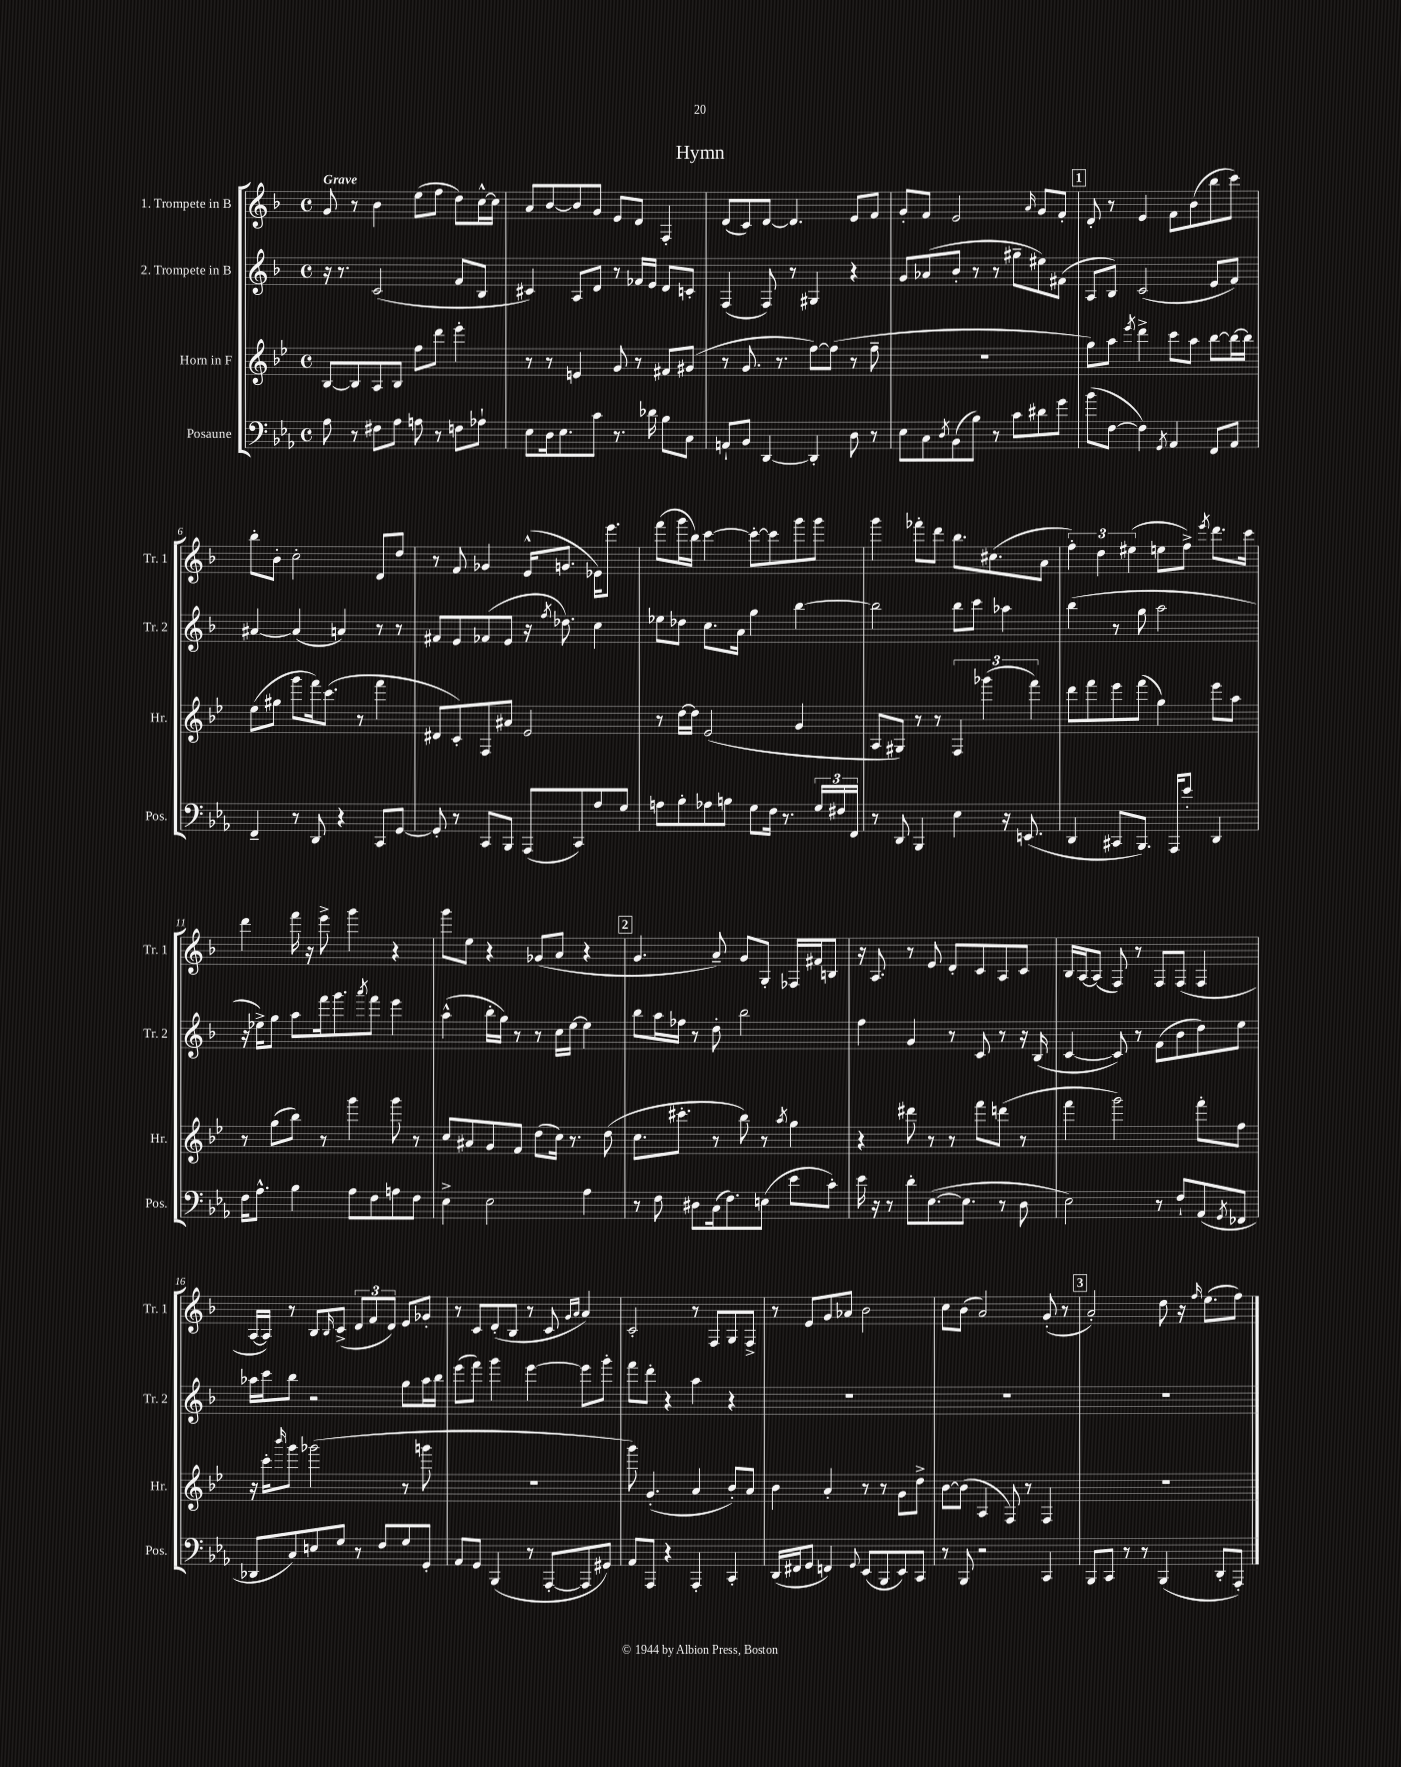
\header { title = "Hymn" }
<<
\new StaffGroup <<
\new Staff = "s0" \with { instrumentName = "1. Trompete in B" shortInstrumentName = "Tr. 1" } {
    \clef treble \key f \major \defaultTimeSignature \time 4/4 \tempo "Grave"
    g'8 r8 bes'4 e''8( f''8 d''8) c''16~-^ c''16 |
    a'8 bes'8~ bes'8 g'8 e'8 d'8 f4-. |
    d'8( c'8) d'8~ d'4. e'8 f'8 |
    g'8-. f'8 e'2 \grace { a'16 } g'8 f'8-. |
    \mark \markup { \box "1" } d'8-. r8 e'4 f'8 bes'8( bes''8 c'''8) |
    bes''8-. bes'8-. c''2-. d'8 d''8 |
    r8 f'8 ges'4 e'16-^( g'8. ees'16) e'''8. |
    f'''8( g'''16 bes''16) c'''4~ c'''8~-. c'''8 g'''8 g'''8 |
    g'''4 fes'''8-. d'''8 bes''8. cis''8.( a'8 |
    \tuplet 3/2 { f''4-.) d''4 eis''4( } e''8 f''8->) \acciaccatura { e'''8 } d'''8. c'''16 |
    d'''4 f'''16 r16 e'''8-> g'''4 r4 |
    g'''8 e''8 r4 ges'8( a'8 r4 |
    \mark \markup { \box "2" } g'4. a'8--) g'8 g8-. fes16 fis'16 b8 |
    r16 a8. r8 e'8 d'8-. c'8 a8 c'8 |
    bes16 a16~ a8( f8) r8 f8 f8( f4 |
    a16~ a16) r8 bes8 \grace { bes16 } c'8->( \tuplet 3/2 { d'8 f'8 d'8) } e'8 ges'8-. |
    r8 c'8 d'8-.( bes8 r8 c'8 \grace { g'16 a'16 } a'4) |
    c'2-. r8 f8 g8 f8-> |
    r8 e'8 g'8 aes'8 bes'2 |
    c''8 bes'8( a'2) g'8-.( r8 |
    \mark \markup { \box "3" } a'2-.) d''8 r16 \grace { f''16 } e''8.( f''8) \bar "|." |
}
\new Staff = "s1" \with { instrumentName = "2. Trompete in B" shortInstrumentName = "Tr. 2" } {
    \clef treble \key f \major \defaultTimeSignature \time 4/4
    r16 r8. c'2( f'8 bes8 |
    cis'4) a8 d'8 r8 fes'16 e'16 d'8 c'8-. |
    f4( f8) r8 gis4 r4 |
    g'8 aes'8( bes'8-. r8 r8 gis''8-- eis''8) fis'8( |
    \mark \markup { \box "1" } a8 bes8) c'2( e'8 f'8) |
    ais'4~ ais'4( a'4) r8 r8 |
    fis'8 e'8 fes'8( e'8 r16 \acciaccatura { f''8 } des''8.) c''4 |
    ees''8 des''8 c''8. a'16 g''4 bes''4~ |
    bes''2 bes''8 c'''8 aes''4 |
    bes''4( r8 g''8 a''2 |
    r16 ees''16->) g''8 a''8 f'''16 g'''8. \acciaccatura { a'''8 } f'''8 e'''4 |
    a''4-^( bes''16-. g''16) r8 r8 c''16 e''16~ e''4 |
    \mark \markup { \box "2" } bes''8 a''16 fes''16 r8 d''8-. bes''2 |
    f''4 g'4 r8 c'8 r8 r16 bes16( |
    c'4~ c'8) r8 f'8( bes'8 d''8) e''8 |
    aes''16 c'''16 bes''8 r2 g''8 aes''16 bes''16 |
    e'''8( f'''8) g'''4 e'''4~ e'''8 g'''8-. |
    f'''8 d'''8-. r4 a''4 r4 |
    R1 |
    R1 |
    \mark \markup { \box "3" } R1 \bar "|." |
}
\new Staff = "s2" \with { instrumentName = "Horn in F" shortInstrumentName = "Hr." } {
    \clef treble \key bes \major \defaultTimeSignature \time 4/4
    bes8~ bes8 a8 bes8 f''8 d'''8 ees'''4-. |
    r8 r8 e'4 g'8 r8 fis'8 gis'8( |
    r8 g'8. r8. f''8~) f''8( r8 f''8-- |
    R1 |
    \mark \markup { \box "1" } g''8) a''8 \acciaccatura { ees'''8 } d'''4-> c'''8 a''8 bes''8~ bes''16~ bes''16 |
    ees''8( gis''8 g'''8 f'''16) c'''8.( r8 f'''4 |
    dis'8 c'8-.) f8 ais'8 ees'2 |
    r8 d''16~ d''16 ees'2( g'4 |
    a8 gis8) r8 r8 \tuplet 3/2 { f4 ges'''4( f'''4) } |
    d'''8 f'''8 ees'''8 f'''8( g''4) ees'''8 a''8 |
    r8 g''8( bes''8) r8 g'''4 g'''8 r8 |
    c''8 ais'8 g'8 f'8 d''8( c''16) r8. d''8( |
    \mark \markup { \box "2" } c''8. cis'''8.-. r8 bes''8) r8 \acciaccatura { a''8 } g''4 |
    r4 dis'''8 r8 r8 f'''8 d'''8( r8 |
    f'''4 g'''2) f'''8-. f''8 |
    r16 c'''16-. \grace { bes'''16 } g'''8 ges'''2( r8 g'''8 |
    R1 |
    g'''8) g'4.-.( a'4 bes'8-.) a'8 |
    bes'4 a'4-. r8 r8 g'8 d''8-> |
    bes'8~ bes'8( a4 f8) r8 f4 |
    \mark \markup { \box "3" } R1 \bar "|." |
}
\new Staff = "s3" \with { instrumentName = "Posaune" shortInstrumentName = "Pos." } {
    \clef bass \key ees \major \defaultTimeSignature \time 4/4
    aes8 r8 fis8 aes8 a8 r8 f8 aes8-! |
    ees8 d16 ees8. c'8 r8. des'16 bes8 c8 |
    a,8-! bes,8 d,4~ d,4-. d8 r8 |
    ees8 c8 \acciaccatura { d8 } bes,8( bes8) r8 c'8 dis'8 g'8 |
    \mark \markup { \box "1" } bes'8( f8~ f4) \acciaccatura { g,8 } aes,4 f,8 aes,8 |
    f,4-- r8 d,8 r4 c,8 g,8~ |
    g,8-. r8 c,8 bes,,8 aes,,8( c,8) aes8 g8 |
    a8 bes8-. aes8 b8 g8 f16 r8. \tuplet 3/2 { g16 fis16 f,16 } |
    r8 d,8 bes,,4 ees4 r16 e,8.( |
    d,4 cis,8 bes,,8.) aes,,16 ees'8-. d,4 |
    f16 aes8.-^ bes4 aes8 f8 a8 f8 |
    ees4-> ees2 aes4 |
    \mark \markup { \box "2" } r8 f8 dis8 c16( f8.) e8( ees'8 c'8-.) |
    ees'16 r16 r8 d'8-. ees8.~( ees8. r8 d8 |
    ees2) r8 f8-! aes,8( \acciaccatura { g,8 } fes,8 |
    des,8 c8) e8 g8 r8 f8 g8 g,8-. |
    aes,8 g,8 bes,,4( r8 aes,,8~-. aes,,8 gis,8) |
    aes,8 aes,,8 r4 aes,,4-. c,4-. |
    d,16( fis,16 g,8 f,4) \appoggiatura { g,8 } ees,8( bes,,8 ees,8) c,8 |
    r8 bes,,8 r2 c,4 |
    \mark \markup { \box "3" } bes,,8 c,8 r8 r8 bes,,4( d,8-. aes,,8-.) \bar "|." |
}
>>
>>
